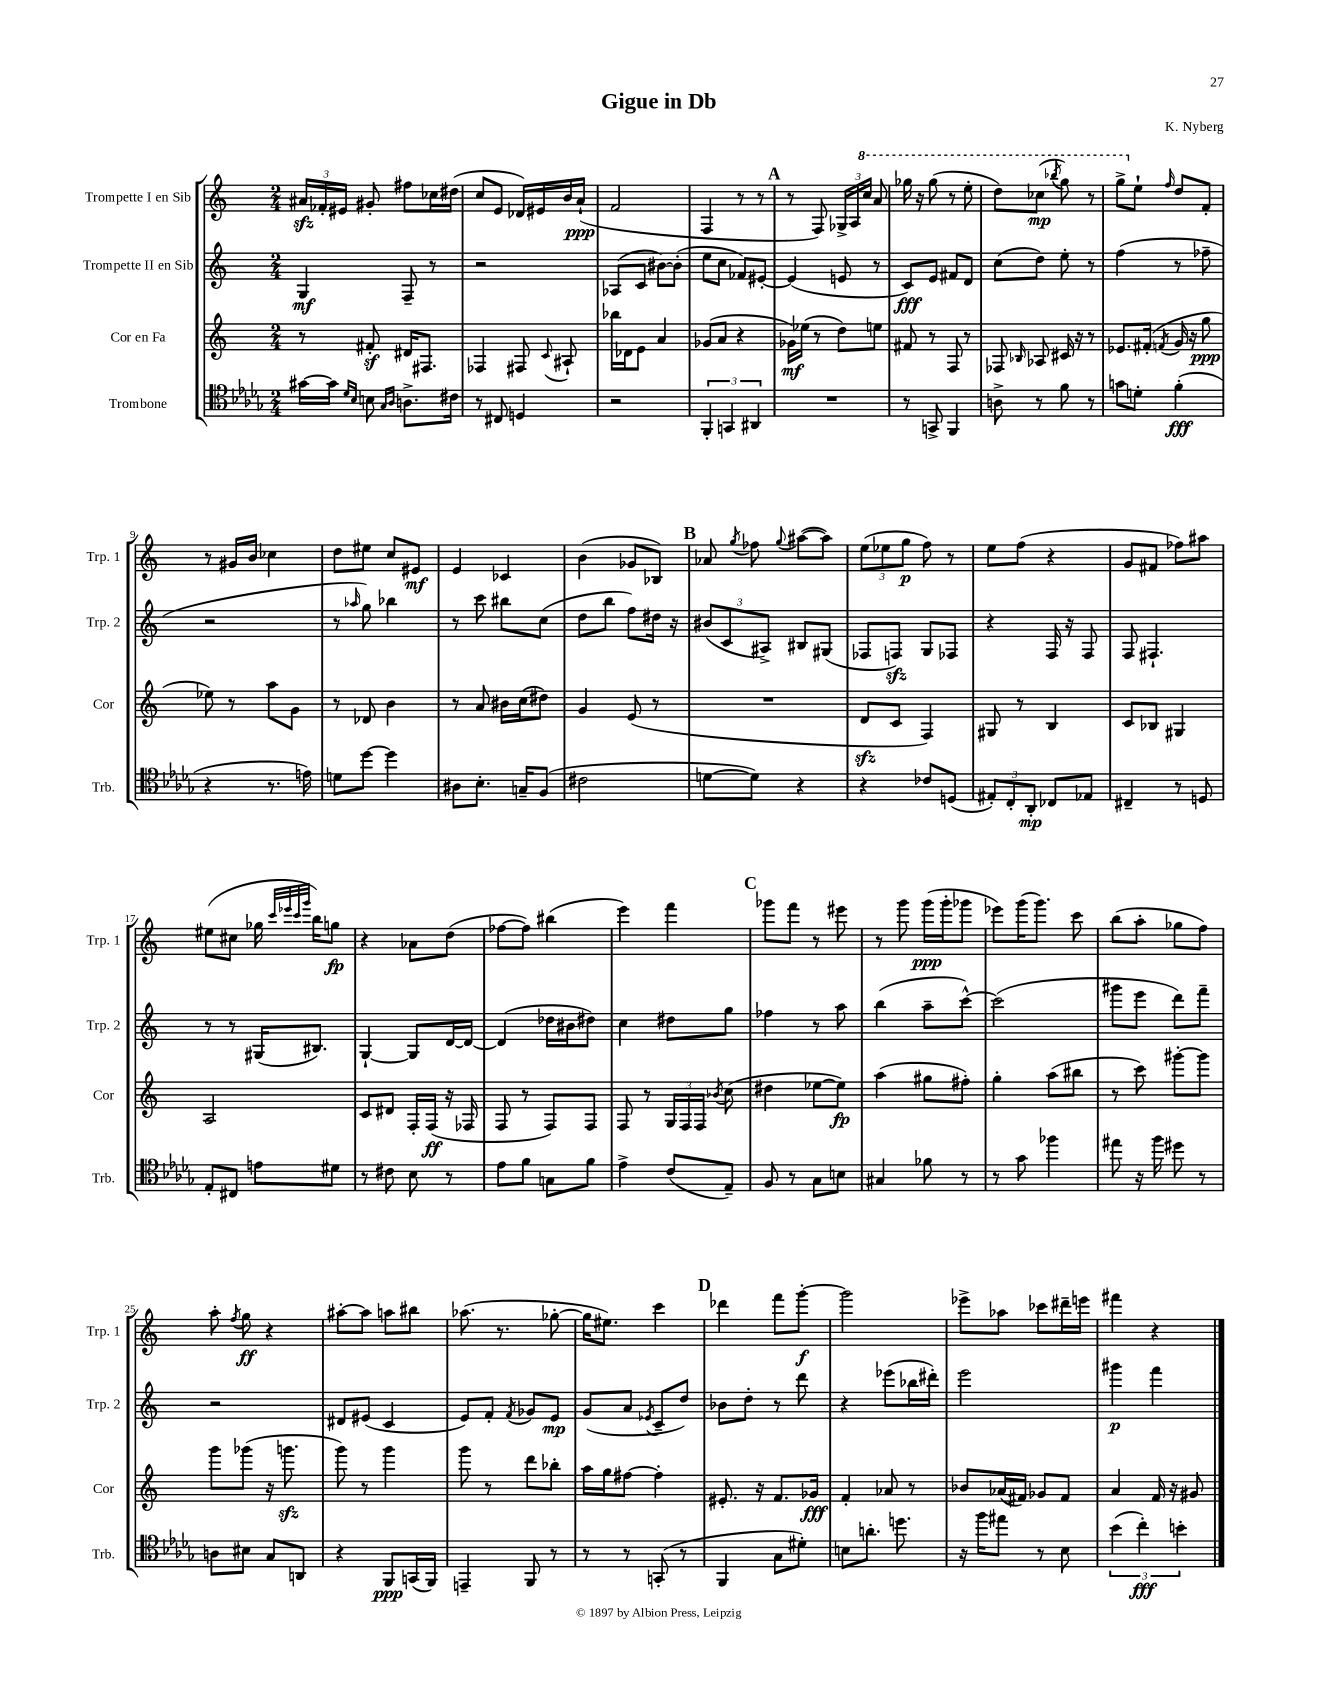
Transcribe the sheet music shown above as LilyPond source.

\header { title = "Gigue in Db" composer = "K. Nyberg" }
<<
\new StaffGroup <<
\new Staff = "s0" \with { instrumentName = "Trompette I en Sib" shortInstrumentName = "Trp. 1" } {
    \clef treble \key c \major \numericTimeSignature \time 2/4
    \autoBeamOff \tuplet 3/2 { ais'16[\sfz fes'16-. eis'16] } gis'8-. fis''8[ ces''16 dis''16]( |
    c''8[ e'8] des'16[) eis'16 b'16 a'16]-!\ppp( |
    f'2 |
    f4 r8 r8 |
    \mark \markup { \bold "A" } r8 f8) \tuplet 3/2 { ges16[-> a16 \ottava #1 c'''16] } a''8 |
    ges'''16 r16 ges'''8( r8 e'''8-. |
    d'''8[) ces'''8]\mp( \acciaccatura { bes'''8 } g'''8) r8 |
    g'''8[-> \ottava #0 e''8]-! \grace { f''16 } d''8[ f'8]-. |
    r8 gis'16[ b'16] ces''4 |
    d''8[ eis''8] c''8[ eis'8]\mf |
    e'4 ces'4 |
    b'4( ges'8[ bes8]) |
    \mark \markup { \bold "B" } aes'8 \acciaccatura { g''8 } fes''8 \appoggiatura { g''8 } ais''8[~( ais''8]) |
    \tuplet 3/2 { e''8[( ees''8 g''8]\p } f''8) r8 |
    e''8[ f''8]( r4 |
    g'8[ fis'8] fes''8[) ais''8] |
    eis''8[( cis''8] ges''16 \grace { c'''32[ ees'''32 c'''32 g'''32] } b''16[) g''8]\fp |
    r4 aes'8[ d''8]( |
    fes''8[~ fes''8]) bis''4( |
    e'''4) f'''4 |
    \mark \markup { \bold "C" } ges'''8[ f'''8] r8 eis'''8 |
    r8 g'''8 g'''16[\ppp( g'''16-. ges'''8] |
    ees'''8[) g'''16( g'''8.]) c'''8 |
    b''8[( a''8]-. ges''8[ f''8]) |
    a''8-. \acciaccatura { f''8 } g''8\ff r4 |
    ais''8[~-. ais''8] a''8[ bis''8] |
    aes''8.( r8. ges''8~-. |
    ges''16[ eis''8.]) c'''4 |
    \mark \markup { \bold "D" } des'''4 f'''8[ g'''8]~-.\f |
    g'''2 |
    ees'''8[-> aes''8] ces'''8[ dis'''16-- e'''16] |
    fis'''4 r4 \bar "|." |
}
\new Staff = "s1" \with { instrumentName = "Trompette II en Sib" shortInstrumentName = "Trp. 2" } {
    \clef treble \key c \major \numericTimeSignature \time 2/4
    \autoBeamOff g4\mf f8-- r8 |
    r2 |
    aes8[( c'8] bis'8[~) bis'8]-.( |
    e''8[ c''8] fes'8[) eis'8]~-. |
    \mark \markup { \bold "A" } eis'4( e'8 r8 |
    c'8[\fff) e'8] fis'8[ d'8] |
    c''8[( d''8]) e''8-. r8 |
    f''4( r8 fes''8-- |
    r2 |
    r8 \grace { aes''16 } g''8) bes''4 |
    r8 c'''8 bis''8[ c''8]( |
    d''8[ b''8] f''8[) dis''16] r16 |
    \mark \markup { \bold "B" } \tuplet 3/2 { bis'8[( c'8 ais8]->) } bis8[ gis8]( |
    fes8[ f8]\sfz) g8[ fes8] |
    r4 f16 r16 f8 |
    f8 fis4.-! |
    r8 r8 gis16[( bis8.]) |
    g4~-! g8[ d'16~ d'16]~ |
    d'4( des''16[ bis'16 dis''8]) |
    c''4 dis''8[ g''8] |
    \mark \markup { \bold "C" } fes''4 r8 a''8 |
    b''4( a''8[-- c'''8]~-^) |
    c'''2( |
    gis'''8[ e'''8] d'''8[) f'''8]-- |
    r2 |
    dis'8[ eis'8]( c'4 |
    e'8[) f'8]-. \acciaccatura { f'8 } ges'8[ e'8]\mp |
    g'8[( a'8] \acciaccatura { ees'8 } c'8[-- d''8]) |
    \mark \markup { \bold "D" } bes'8[ d''8]-. r8 d'''8 |
    r4 ees'''8[( bes''16 dis'''16]-.) |
    e'''2 |
    gis'''4\p f'''4 \bar "|." |
}
\new Staff = "s2" \with { instrumentName = "Cor en Fa" shortInstrumentName = "Cor" } {
    \clef treble \key c \major \numericTimeSignature \time 2/4
    \autoBeamOff r8 fis'8-.\sf dis'16[ fis8.] |
    fes4 fis8 \appoggiatura { c'8 } ais8-! |
    bes''16[ des'16 e'8] a'4 |
    ges'8[( a'8] r4 |
    \mark \markup { \bold "A" } ges'16[\mf) ees''16]( r8 d''8[) e''8] |
    fis'8 r8 f8 r8 |
    fes8 \grace { bes16 } aes8 cis'16 r16 r8 |
    ees'8.[ fis'16]-.( \acciaccatura { f'8 } g'16 r16 g''8\ppp |
    ees''8) r8 a''8[ g'8] |
    r8 des'8 b'4 |
    r8 a'8 bis'16[ c''16( dis''8]) |
    g'4 e'8( r8 |
    \mark \markup { \bold "B" } R2 |
    d'8[\sfz c'8] f4) |
    gis8 r8 b4 |
    c'8[ bes8] gis4 |
    a2 |
    c'8[ dis'8] f16[-. f16]\ff( r16 fes16 |
    f8 r8 f8[) f8] |
    f8 r8 \tuplet 3/2 { g16[ f16 f16] } \acciaccatura { bes'8 } c''8( |
    \mark \markup { \bold "C" } dis''4 ees''8[~ ees''8]\fp) |
    a''4( gis''8[ fis''8]-.) |
    g''4-. a''8[( bis''8] |
    r8 c'''8) gis'''8[~-. gis'''8] |
    g'''8[ ges'''8]( r16 g'''8.\sfz |
    g'''8) r8 g'''4 |
    g'''8 r8 d'''8[ bes''8]-. |
    a''16[ g''16 fis''8]~ fis''4-. |
    \mark \markup { \bold "D" } eis'8.-. r16 f'8.[ ges'16]\fff |
    f'4-. aes'8 r8 |
    bes'8[ aes'16( fis'16]) ges'8[ fis'8] |
    a'4 f'16 r16 gis'8 \bar "|." |
}
\new Staff = "s3" \with { instrumentName = "Trombone" shortInstrumentName = "Trb." } {
    \clef tenor \key des \major \numericTimeSignature \time 2/4
    \autoBeamOff gis'16[~ gis'16] \grace { des'16[ bes16] } b8 \grace { ges16[ aes16] } a8.[-> cis'16] |
    r8 cis8 d4 |
    r2 |
    \tuplet 3/2 { f,4-. g,4 ais,4 } |
    \mark \markup { \bold "A" } R2 |
    r8 g,8-> f,4 |
    a8-> r8 f'8 r8 |
    g'8[ d'8]-. f'4-.\fff( |
    r4 r8. e'16) |
    d'8[ des''8]~ des''4 |
    ais8[ bes8.]-. g16[-- f8]( |
    cis'2 |
    \mark \markup { \bold "B" } d'8[~ d'8]) r4 |
    r4 ces'8[ d8]( |
    \tuplet 3/2 { eis8[-.) c8-. aes,8]-.\mp } ces8[ ees8] |
    cis4-- r8 d8 |
    ees8[-. cis8] e'8[ dis'8] |
    r8 cis'8 bes8 r8 |
    ees'8[ f'8] g8[ f'8] |
    ees'4-> c'8[( ees8]--) |
    \mark \markup { \bold "C" } f8 r8 ges8[ b8] |
    gis4 fes'8 r8 |
    r8 ges'8 fes''4 |
    eis''8 r16 f''16 dis''8 r8 |
    a8[ bis8] ges8[ a,8] |
    r4 f,8[\ppp g,16( f,16]) |
    e,4-- f,8 r8 |
    r8 r8 g,8-.( r8 |
    \mark \markup { \bold "D" } f,4 ges8[ dis'8]-.) |
    b8[ a'8.]-. d''8. |
    r16 f''16[ eis''8] r8 bes8 |
    \tuplet 3/2 { bes'4( c''4-.\fff) b'4-. } \bar "|." |
}
>>
>>
